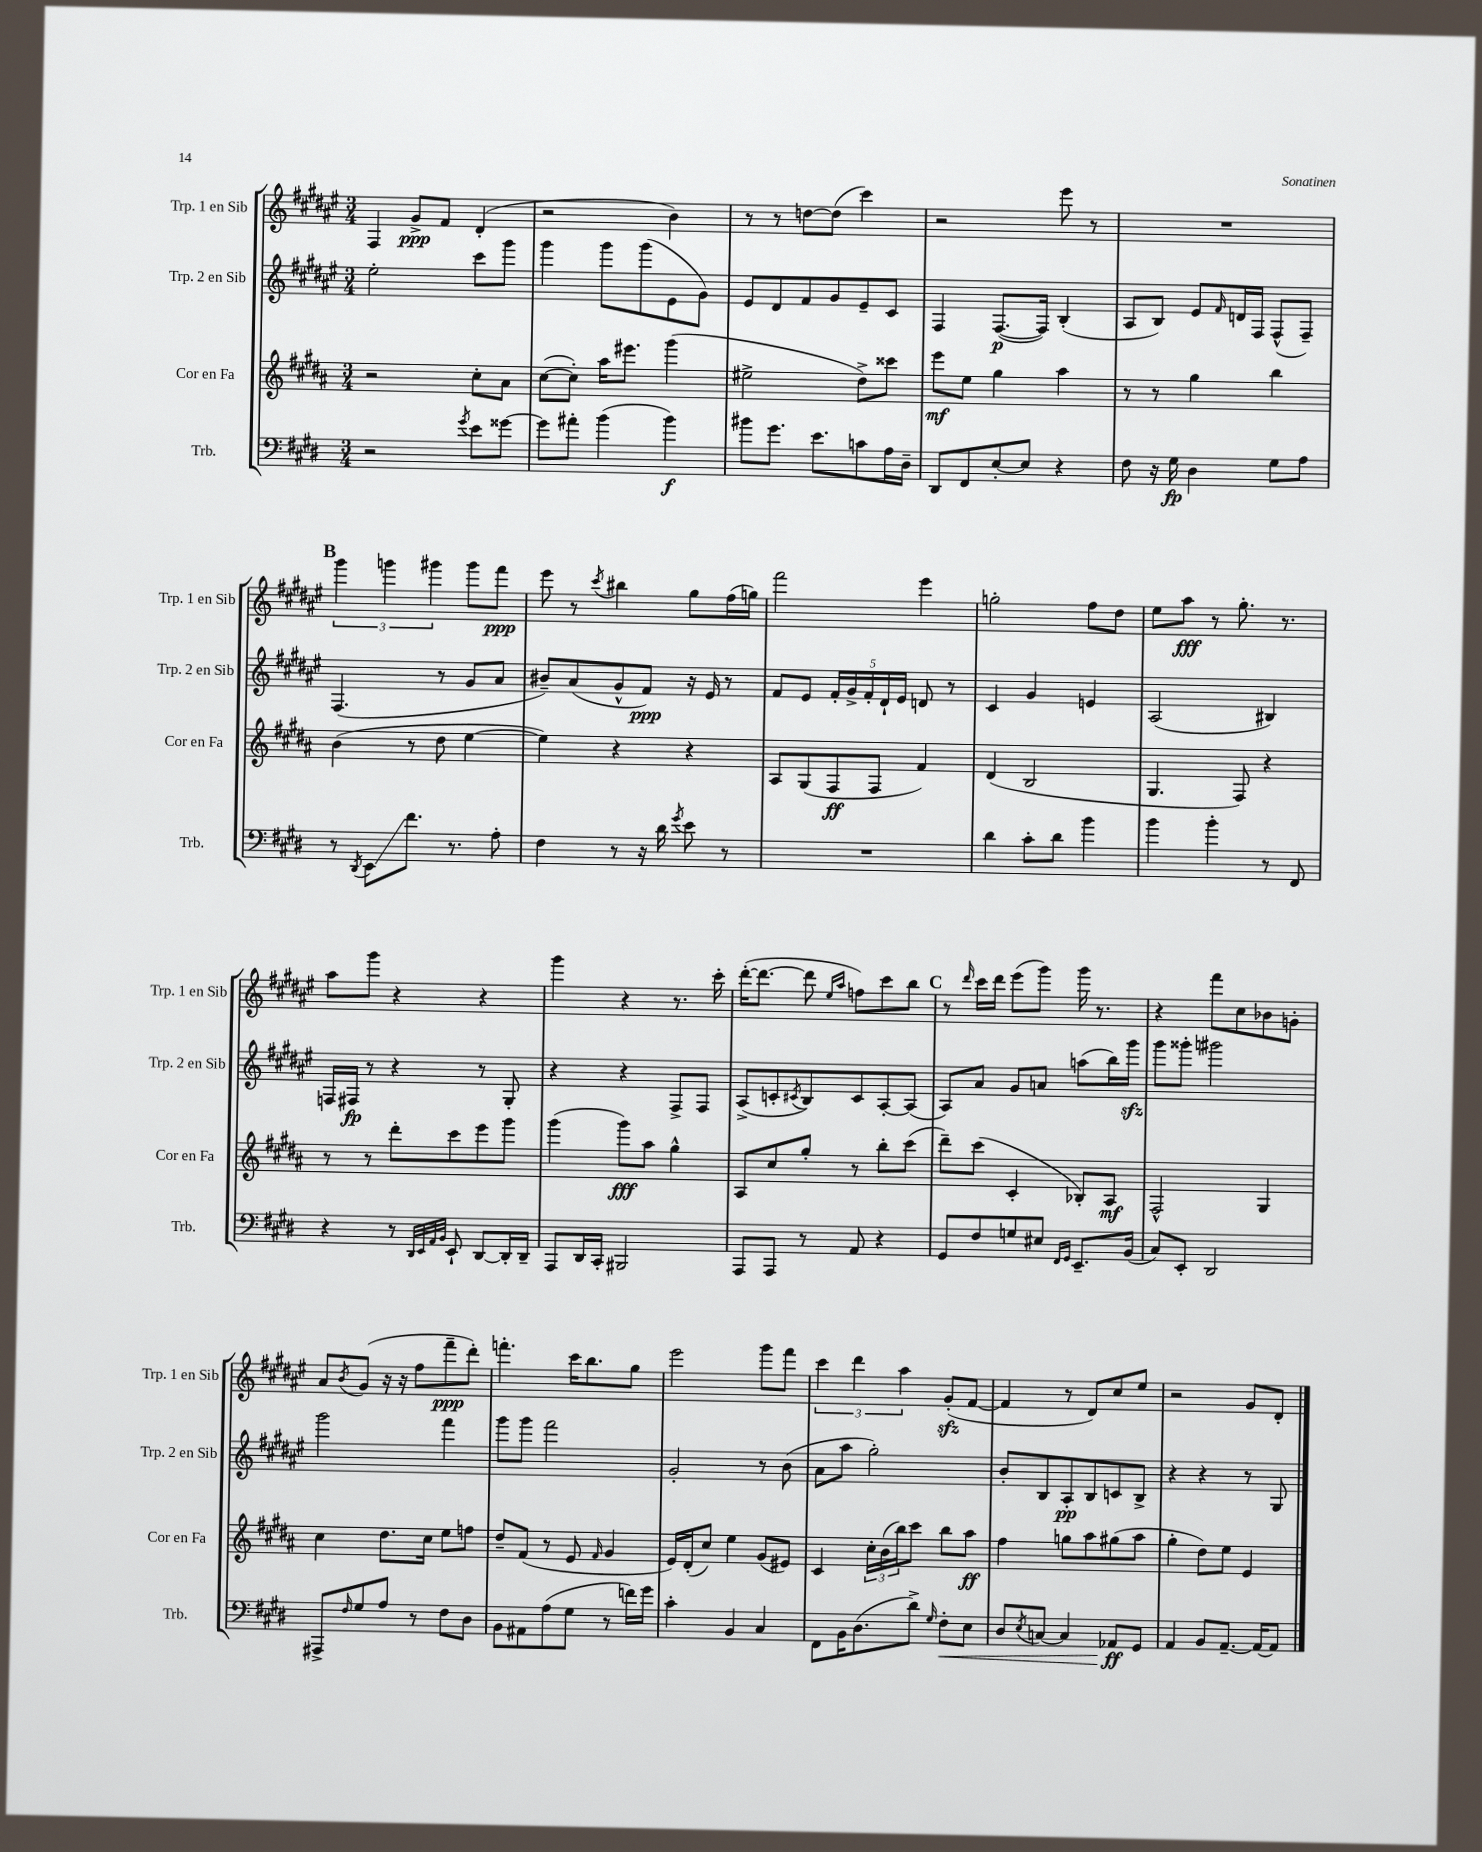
<<
\new StaffGroup <<
\new Staff = "s0" \with { instrumentName = "Trp. 1 en Sib" shortInstrumentName = "Trp. 1 en Sib" } {
    \clef treble \key fis \major \numericTimeSignature \time 3/4
    fis4 gis'8->\ppp fis'8 dis'4-.( |
    r2 b'4) |
    r8 r8 d''8~ d''8( cis'''4) |
    r2 eis'''8 r8 |
    R2. |
    \mark \markup { \bold "B" } \tuplet 3/2 { gis'''4 g'''4 gis'''4 } gis'''8 fis'''8\ppp |
    eis'''8 r8 \acciaccatura { cis'''8 } bis''4 gis''8 fis''16( g''16) |
    fis'''2 eis'''4 |
    g''2-. fis''8 dis''8 |
    eis''8 ais''8\fff r8 gis''8.-. r8. |
    ais''8 gis'''8 r4 r4 |
    gis'''4 r4 r8. cis'''16-. |
    dis'''16~-.( dis'''8.~ dis'''8 \grace { eis''16 ais''16 } f''8) cis'''8 b''8 |
    \mark \markup { \bold "C" } r8 \grace { dis'''16 } cis'''16 dis'''16 eis'''8( gis'''8) gis'''16 r8. |
    r4 fis'''8 cis''8 bes'8 g'8-. |
    ais'8 \acciaccatura { b'8 } gis'8( r16 r16 fis''8 fis'''8--\ppp dis'''8-.) |
    f'''4.-. cis'''16 b''8. gis''8 |
    eis'''2 gis'''8 fis'''8 |
    \tuplet 3/2 { cis'''4 dis'''4 ais''4 } gis'8-.\sfz( fis'8~ |
    fis'4 r8 dis'8) cis''8 eis''8 |
    r2 gis'8 dis'8-. \bar "|." |
}
\new Staff = "s1" \with { instrumentName = "Trp. 2 en Sib" shortInstrumentName = "Trp. 2 en Sib" } {
    \clef treble \key fis \major \numericTimeSignature \time 3/4
    eis''2-. cis'''8 gis'''8 |
    gis'''4 gis'''8 gis'''8( eis'8 gis'8) |
    eis'8 dis'8 fis'8 gis'8 eis'8-- cis'8 |
    fis4 fis8.~\p( fis16) b4-.( |
    ais8 b8) eis'8 \grace { fis'16 } d'16 fis16 fis8-^( fis8--) |
    \mark \markup { \bold "B" } fis4.( r8 gis'8 ais'8 |
    bis'8--) ais'8( gis'8-^ fis'8\ppp) r16 eis'16 r8 |
    fis'8 eis'8 \tuplet 5/4 { fis'16-. gis'16-> fis'16-. dis'16-! eis'16 } d'8 r8 |
    cis'4 gis'4 e'4 |
    ais2( bis4) |
    f16 fis16\fp r8 r4 r8 gis8-. |
    r4 r4 fis8-> fis8 |
    ais8->( c'8-. \acciaccatura { cis'8 } b8) cis'8 ais8~-. ais8( |
    \mark \markup { \bold "C" } ais8) ais'8 gis'8 a'8 a''8( b''16) gis'''16\sfz |
    gis'''8 gisis'''8-. gis'''2 |
    gis'''2 fis'''4 |
    gis'''8 gis'''8 fis'''2 |
    gis'2-. r8 b'8( |
    ais'8 ais''8 gis''2-.) |
    b'8-. b8 ais8-.\pp b8 c'8 b8-> |
    r4 r4 r8 gis8 \bar "|." |
}
\new Staff = "s2" \with { instrumentName = "Cor en Fa" shortInstrumentName = "Cor en Fa" } {
    \clef treble \key b \major \numericTimeSignature \time 3/4
    r2 cis''8-. ais'8 |
    cis''8~( cis''8-.) ais''16 eis'''8. gis'''4( |
    eis''2-> dis''8->) cisis'''8 |
    e'''8\mf e''8 gis''4 ais''4 |
    r8 r8 gis''4 b''4 |
    \mark \markup { \bold "B" } b'4( r8 dis''8 e''4~ |
    e''4) r4 r4 |
    ais8 gis8( fis8\ff fis8 fis'4) |
    dis'4( b2 |
    gis4. fis8) r4 |
    r8 r8 dis'''8-. cis'''8 e'''8 gis'''8 |
    gis'''4( gis'''8\fff) ais''8 gis''4-^ |
    ais8 cis''8 gis''8-. r8 b''8-. cis'''8( |
    \mark \markup { \bold "C" } dis'''8--) cis'''8( cis'4-. bes8-.) ais8\mf |
    fis2-^ gis4 |
    cis''4 dis''8. cis''16 e''8 f''8 |
    dis''8-- fis'8( r8 e'8 \grace { fis'16 } gis'4 |
    e'16) dis'16-.( cis''8) e''4 gis'8( eis'8) |
    cis'4 \tuplet 3/2 { cis''16-. b'16( b''16) } cis'''8 b''8 ais''8\ff |
    fis''4 g''8 ais''8 gis''8( ais''8 |
    gis''4-. dis''8) e''8 e'4 \bar "|." |
}
\new Staff = "s3" \with { instrumentName = "Trb." shortInstrumentName = "Trb." } {
    \clef bass \key e \major \numericTimeSignature \time 3/4
    r2 \acciaccatura { gis'8 } e'8 gisis'8~ |
    gisis'8 ais'8-. b'4( b'4\f) |
    bis'8 gis'8. e'8. c'8 a16 dis16-- |
    dis,8 fis,8 e8~-. e8 r4 |
    fis8 r16 gis16\fp dis4 gis8 a8 |
    \mark \markup { \bold "B" } r8 \acciaccatura { dis,8 } e,8\glissando fis'8. r8. a8-. |
    fis4 r8 r16 dis'16 \acciaccatura { gis'8 } e'8 r8 |
    R2. |
    dis'4 cis'8-. dis'8 b'4 |
    b'4 b'4-. r8 fis,8 |
    r4 r8 \grace { dis,32 e,32 a,32 b,32 } e,8-! dis,8~ dis,16-. dis,16-- |
    a,,8 dis,16 cis,16-. bis,,2 |
    a,,8 a,,8 r8 a,8 r4 |
    \mark \markup { \bold "C" } gis,8 fis8 g8 eis8 \grace { fis,16 gis,16 } e,8.-- b,16( |
    cis8) e,8-. dis,2 |
    ais,,8-> \grace { fis16 } gis8 a8 r8 fis8 dis8 |
    b,8 ais,8 a8( gis8 r8 f'16) gis'16 |
    cis'4-. b,4 cis4 |
    fis,8 b,16 dis8.( dis'8->) \grace { gis16 } fis8-.\< e8 |
    dis8 \acciaccatura { e8 } c8~ c4 aes,8\ff\! gis,8 |
    a,4 b,8 a,8.~-- a,16~ a,8 \bar "|." |
}
>>
>>
\layout { \context { \Score \remove "Bar_number_engraver" } }
